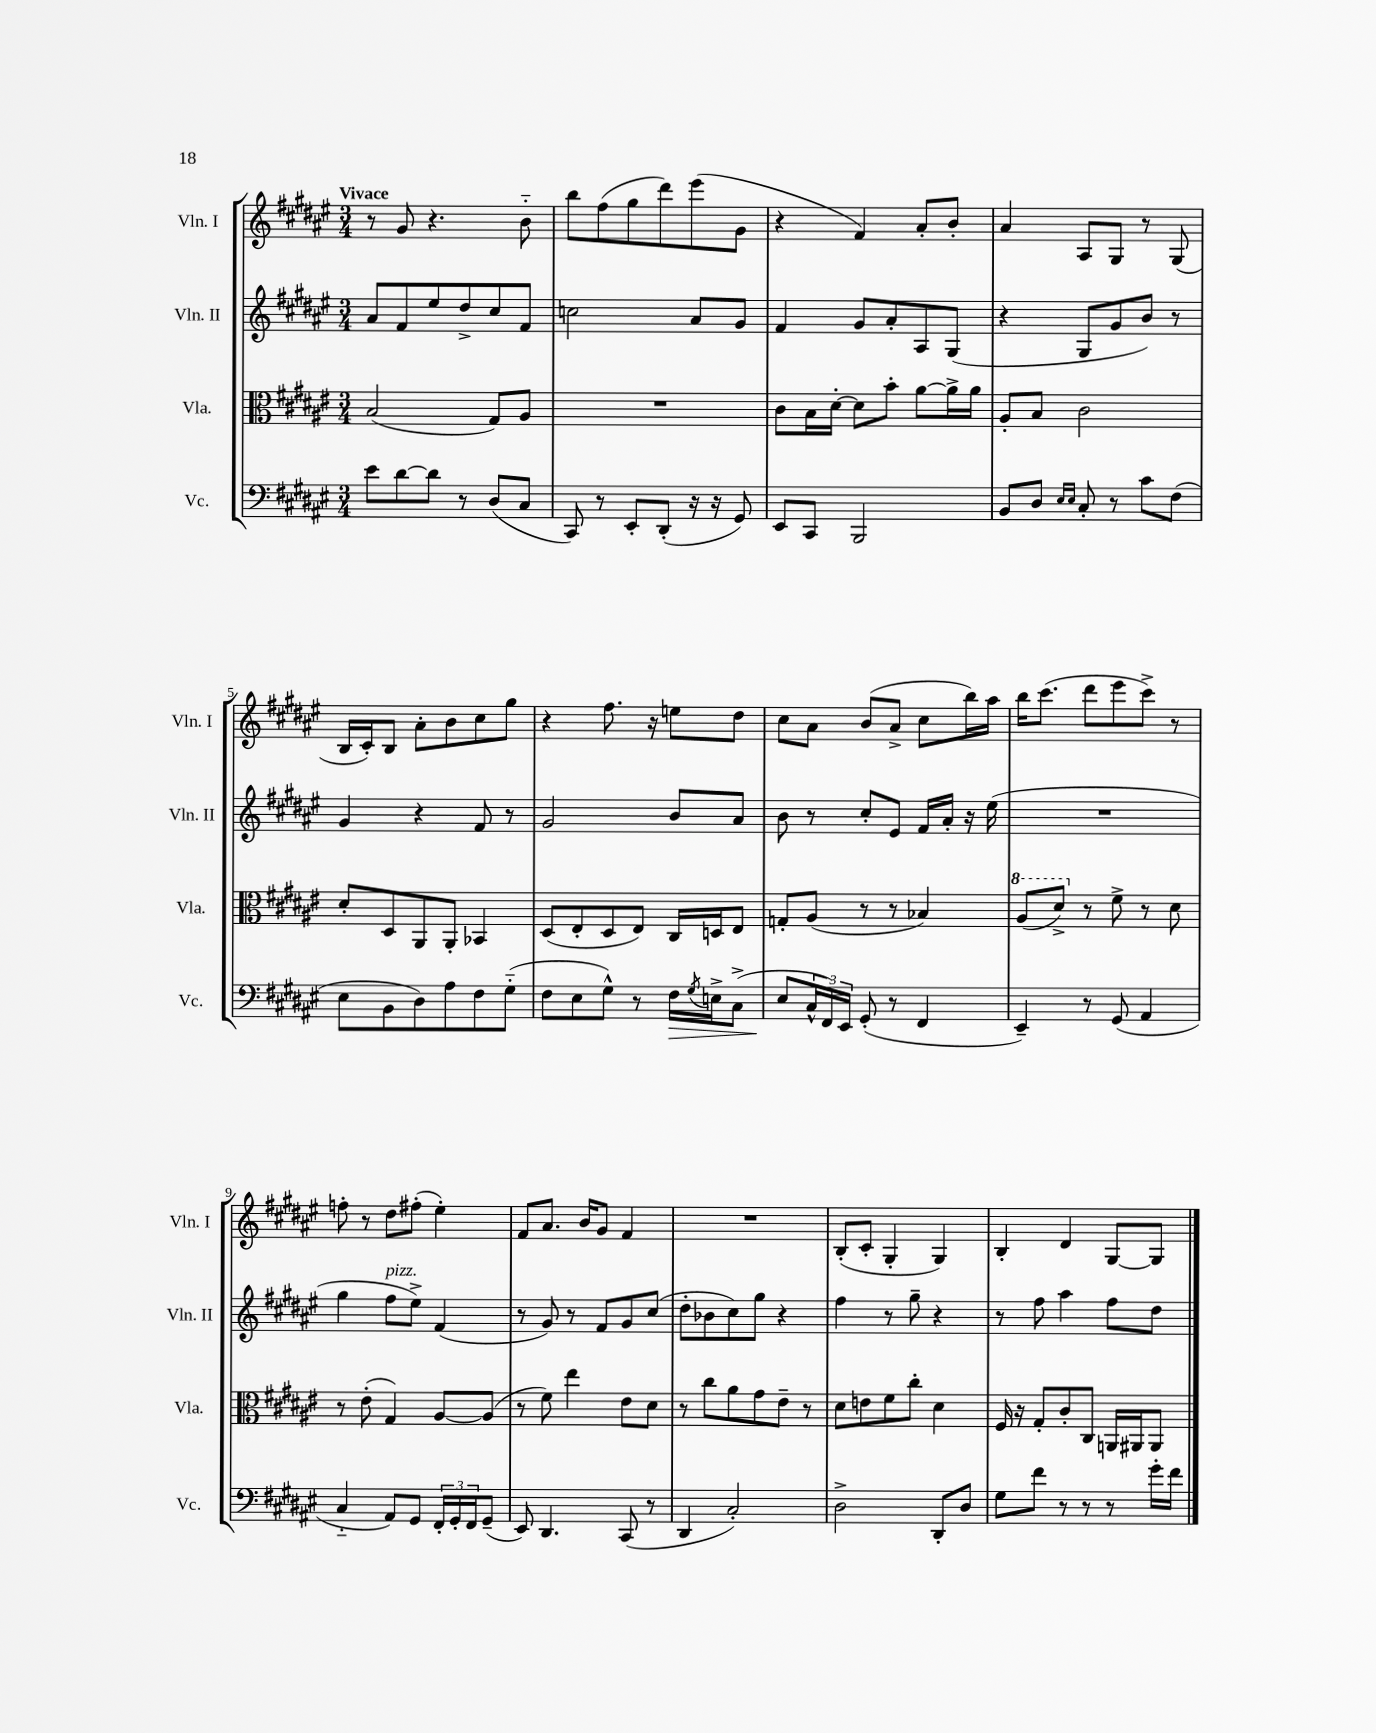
<<
\new StaffGroup <<
\new Staff = "s0" \with { instrumentName = "Vln. I" shortInstrumentName = "Vln. I" } {
    \clef treble \key fis \major \numericTimeSignature \time 3/4 \tempo "Vivace"
    r8 gis'8 r4. b'8-_ |
    b''8 fis''8( gis''8 dis'''8) eis'''8( gis'8 |
    r4 fis'4) ais'8-. b'8-. |
    ais'4 ais8 gis8 r8 gis8( |
    b16 cis'16-.) b8 ais'8-. b'8 cis''8 gis''8 |
    r4 fis''8. r16 e''8 dis''8 |
    cis''8 ais'8 b'8( ais'8-> cis''8 b''16) ais''16 |
    b''16 cis'''8.( dis'''8 eis'''8 cis'''8->) r8 |
    f''8-. r8 dis''8 fis''8-.( eis''4-.) |
    fis'8 ais'8. b'16 gis'8 fis'4 |
    R2. |
    b8-.( cis'8-. gis4-. gis4) |
    b4-. dis'4 gis8~ gis8 \bar "|." |
}
\new Staff = "s1" \with { instrumentName = "Vln. II" shortInstrumentName = "Vln. II" } {
    \clef treble \key fis \major \numericTimeSignature \time 3/4
    ais'8 fis'8 eis''8 dis''8-> cis''8 fis'8 |
    c''2 ais'8 gis'8 |
    fis'4 gis'8 ais'8-. ais8 gis8( |
    r4 gis8 gis'8 b'8) r8 |
    gis'4 r4 fis'8 r8 |
    gis'2 b'8 ais'8 |
    b'8 r8 cis''8-. eis'8 fis'16 ais'16-. r16 eis''16( |
    R2. |
    gis''4 fis''8^\markup { \italic "pizz." } eis''8->) fis'4( |
    r8 gis'8) r8 fis'8 gis'8 cis''8( |
    dis''8-. bes'8 cis''8) gis''8 r4 |
    fis''4 r8 gis''8-- r4 |
    r8 fis''8 ais''4 fis''8 dis''8 \bar "|." |
}
\new Staff = "s2" \with { instrumentName = "Vla." shortInstrumentName = "Vla." } {
    \clef alto \key fis \major \numericTimeSignature \time 3/4
    b2( gis8) ais8 |
    R2. |
    cis'8 b16 dis'16~-. dis'8 b'8-. ais'8~ ais'16-> ais'16 |
    ais8-. b8 cis'2 |
    dis'8-. dis8 ais,8 ais,8-. bes,4 |
    dis8( eis8-. dis8 eis8) cis16 d16 eis8 |
    g8-. ais8( r8 r8 bes4) |
    \ottava #1 ais'8( dis''8->) \ottava #0 r8 fis'8-> r8 dis'8 |
    r8 eis'8-.( gis4) ais8~ ais8( |
    r8 fis'8) eis''4 eis'8 dis'8 |
    r8 cis''8 ais'8 gis'8 eis'8-- r8 |
    dis'8 e'8 fis'8 cis''8-. dis'4 |
    fis16 r16 gis8-. cis'8-. cis8 a,16 ais,16 ais,8 \bar "|." |
}
\new Staff = "s3" \with { instrumentName = "Vc." shortInstrumentName = "Vc." } {
    \clef bass \key fis \major \numericTimeSignature \time 3/4
    eis'8 dis'8~ dis'8 r8 dis8( cis8 |
    cis,8) r8 eis,8-. dis,8-.( r16 r16 gis,8) |
    eis,8 cis,8 b,,2 |
    b,8 dis8 \grace { eis16 eis16 } cis8-. r8 cis'8 fis8( |
    eis8 b,8 dis8) ais8 fis8 gis8-_( |
    fis8 eis8 gis8-^) r8 fis16\> \acciaccatura { gis8 } e16-> cis8->( |
    eis8\! \tuplet 3/2 { cis16-^ fis,16) eis,16 } gis,8-.( r8 fis,4 |
    eis,4--) r8 gis,8( ais,4 |
    cis4-_ ais,8) gis,8 \tuplet 3/2 { fis,16-. gis,16-. fis,16 } gis,8--( |
    eis,8) dis,4. cis,8( r8 |
    dis,4 cis2-.) |
    dis2-> dis,8-. dis8 |
    gis8 fis'8 r8 r8 r8 gis'16-. fis'16 \bar "|." |
}
>>
>>
